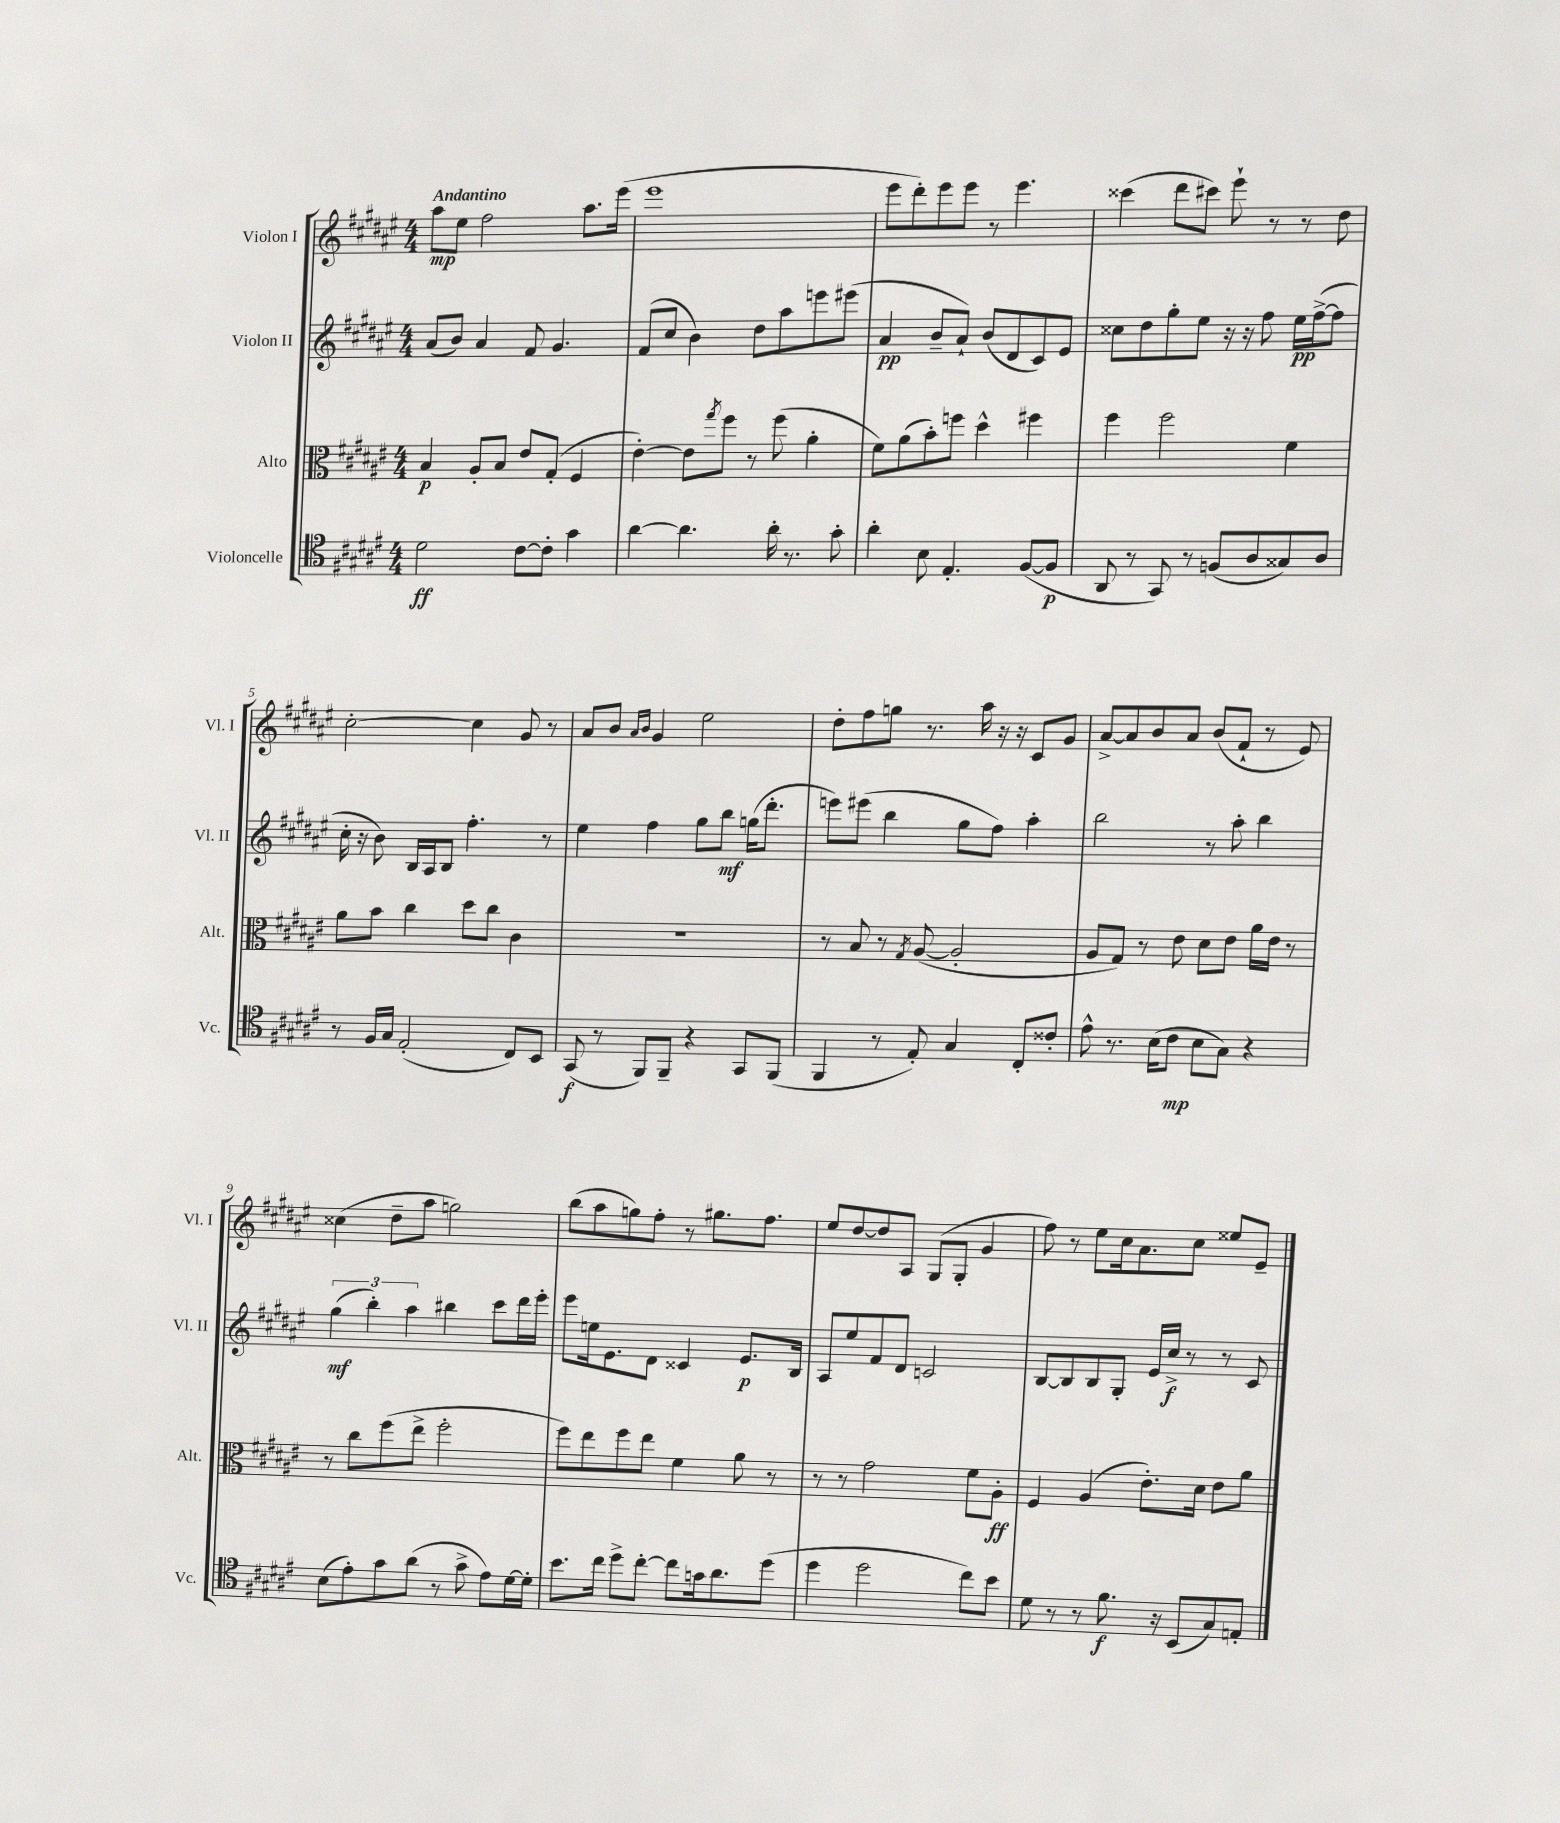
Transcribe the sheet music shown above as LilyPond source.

<<
\new StaffGroup <<
\new Staff = "s0" \with { instrumentName = "Violon I" shortInstrumentName = "Vl. I" } {
    \clef treble \key fis \major \numericTimeSignature \time 4/4 \tempo "Andantino"
    ais''8\mp eis''8 fis''2 ais''8. eis'''16( |
    eis'''1 |
    eis'''8 dis'''8-.) eis'''8 eis'''8 r8 eis'''4. |
    cisis'''4( dis'''8 cis'''8) eis'''8-! r8 r8 dis''8 |
    cis''2~-. cis''4 gis'8 r8 |
    ais'8 b'8 \grace { ais'16 b'16 } gis'4 eis''2 |
    dis''8-. fis''8 g''8 r8. ais''16 r16 r16 cis'8 gis'8 |
    ais'8~-> ais'8 b'8 ais'8 b'8( fis'8-! r8 eis'8) |
    cisis''4( dis''8-- ais''8 g''2) |
    b''8( ais''8 g''8) fis''8-. r8 gis''8. fis''8. |
    eis''8 dis''8~ dis''8 ais8 gis8( gis8-. gis'4 |
    fis''8) r8 eis''8 cis''16 ais'8. cis''8 eisis''8 eis'8-- \bar "|." |
}
\new Staff = "s1" \with { instrumentName = "Violon II" shortInstrumentName = "Vl. II" } {
    \clef treble \key fis \major \numericTimeSignature \time 4/4
    ais'8( b'8) ais'4 fis'8 gis'4. |
    fis'8( cis''8 b'4) dis''8 ais''8 e'''8 eis'''8( |
    ais'4\pp b'8-- ais'8-!) b'8( dis'8 cis'8) eis'8 |
    cisis''8 dis''8 gis''8-. eis''8 r16 r16 fis''8 eis''16\pp fis''16~->( fis''8 |
    cis''16-. r16 b'8) b16 ais16 b8 fis''4.-. r8 |
    eis''4 fis''4 gis''8 b''8\mf g''16( dis'''8.-. |
    e'''8) eis'''8( b''4 gis''8 fis''8) ais''4-. |
    b''2 r8 ais''8-. b''4 |
    \tuplet 3/2 { gis''4\mf( b''4-.) ais''4 } bis''4 cis'''8 dis'''16 eis'''16-. |
    eis'''8 e''16 eis'8. dis'8 cisis'4 eis'8.\p b16 |
    ais8 eis''8 fis'8 dis'8 c'2 |
    b8~ b8 b8 gis8-. eis'16 cis''16->\f r8 r8 cis'8 \bar "|." |
}
\new Staff = "s2" \with { instrumentName = "Alto" shortInstrumentName = "Alt." } {
    \clef alto \key fis \major \numericTimeSignature \time 4/4
    b4\p ais8-. b8 eis'8 gis8-.( fis4 |
    eis'4~-.) eis'8 \acciaccatura { gis''8 } fis''8 r8 fis''8( ais'4-. |
    fis'8) ais'8( b'8-.) f''8 dis''4-^ fis''4 |
    fis''4 fis''2 fis'4 |
    ais'8 b'8 cis''4 dis''8 cis''8 cis'4 |
    r1 |
    r8 b8 r8 \acciaccatura { gis8 } ais8~( ais2-. |
    ais8 gis8) r8 eis'8 dis'8 eis'8 ais'16 eis'16 r8 |
    r8 cis''8 fis''8( eis''8-> fis''2-. |
    fis''8) eis''8 fis''8 eis''8 fis'4 ais'8 r8 |
    r8 r8 gis'2 fis'8 ais8-.\ff |
    fis4 ais4( eis'8.-.) dis'16 eis'8 ais'8 \bar "|." |
}
\new Staff = "s3" \with { instrumentName = "Violoncelle" shortInstrumentName = "Vc." } {
    \clef tenor \key fis \major \numericTimeSignature \time 4/4
    dis'2\ff cis'8~ cis'8-. gis'4 |
    ais'4~ ais'4. ais'16-. r8. gis'8-. |
    ais'4-. b8 eis4.-. fis8~( fis8\p |
    ais,8 r8 gis,8) r8 f8( ais8 gisis8) ais8 |
    r8 fis16 gis16 eis2-.( cis8) b,8 |
    gis,8\f( r8 fis,8) fis,8-- r4 gis,8 fis,8( |
    fis,4 r8 eis8-.) gis4 cis8-. cisis'8-. |
    eis'8-^ r8. b16( cis'8\mp b8 gis8) r4 |
    b8( eis'8-.) gis'8 ais'8( r8 gis'8-> eis'8) dis'16~ dis'16-. |
    b'8. cis''16 dis''8-> cis''8~-. cis''8 g'16 ais'8. dis''8( |
    dis''4 dis''2 cis''8) b'8 |
    dis'8 r8 r8 fis'8.\f r16 b,8( gis8) e8-. \bar "|." |
}
>>
>>
